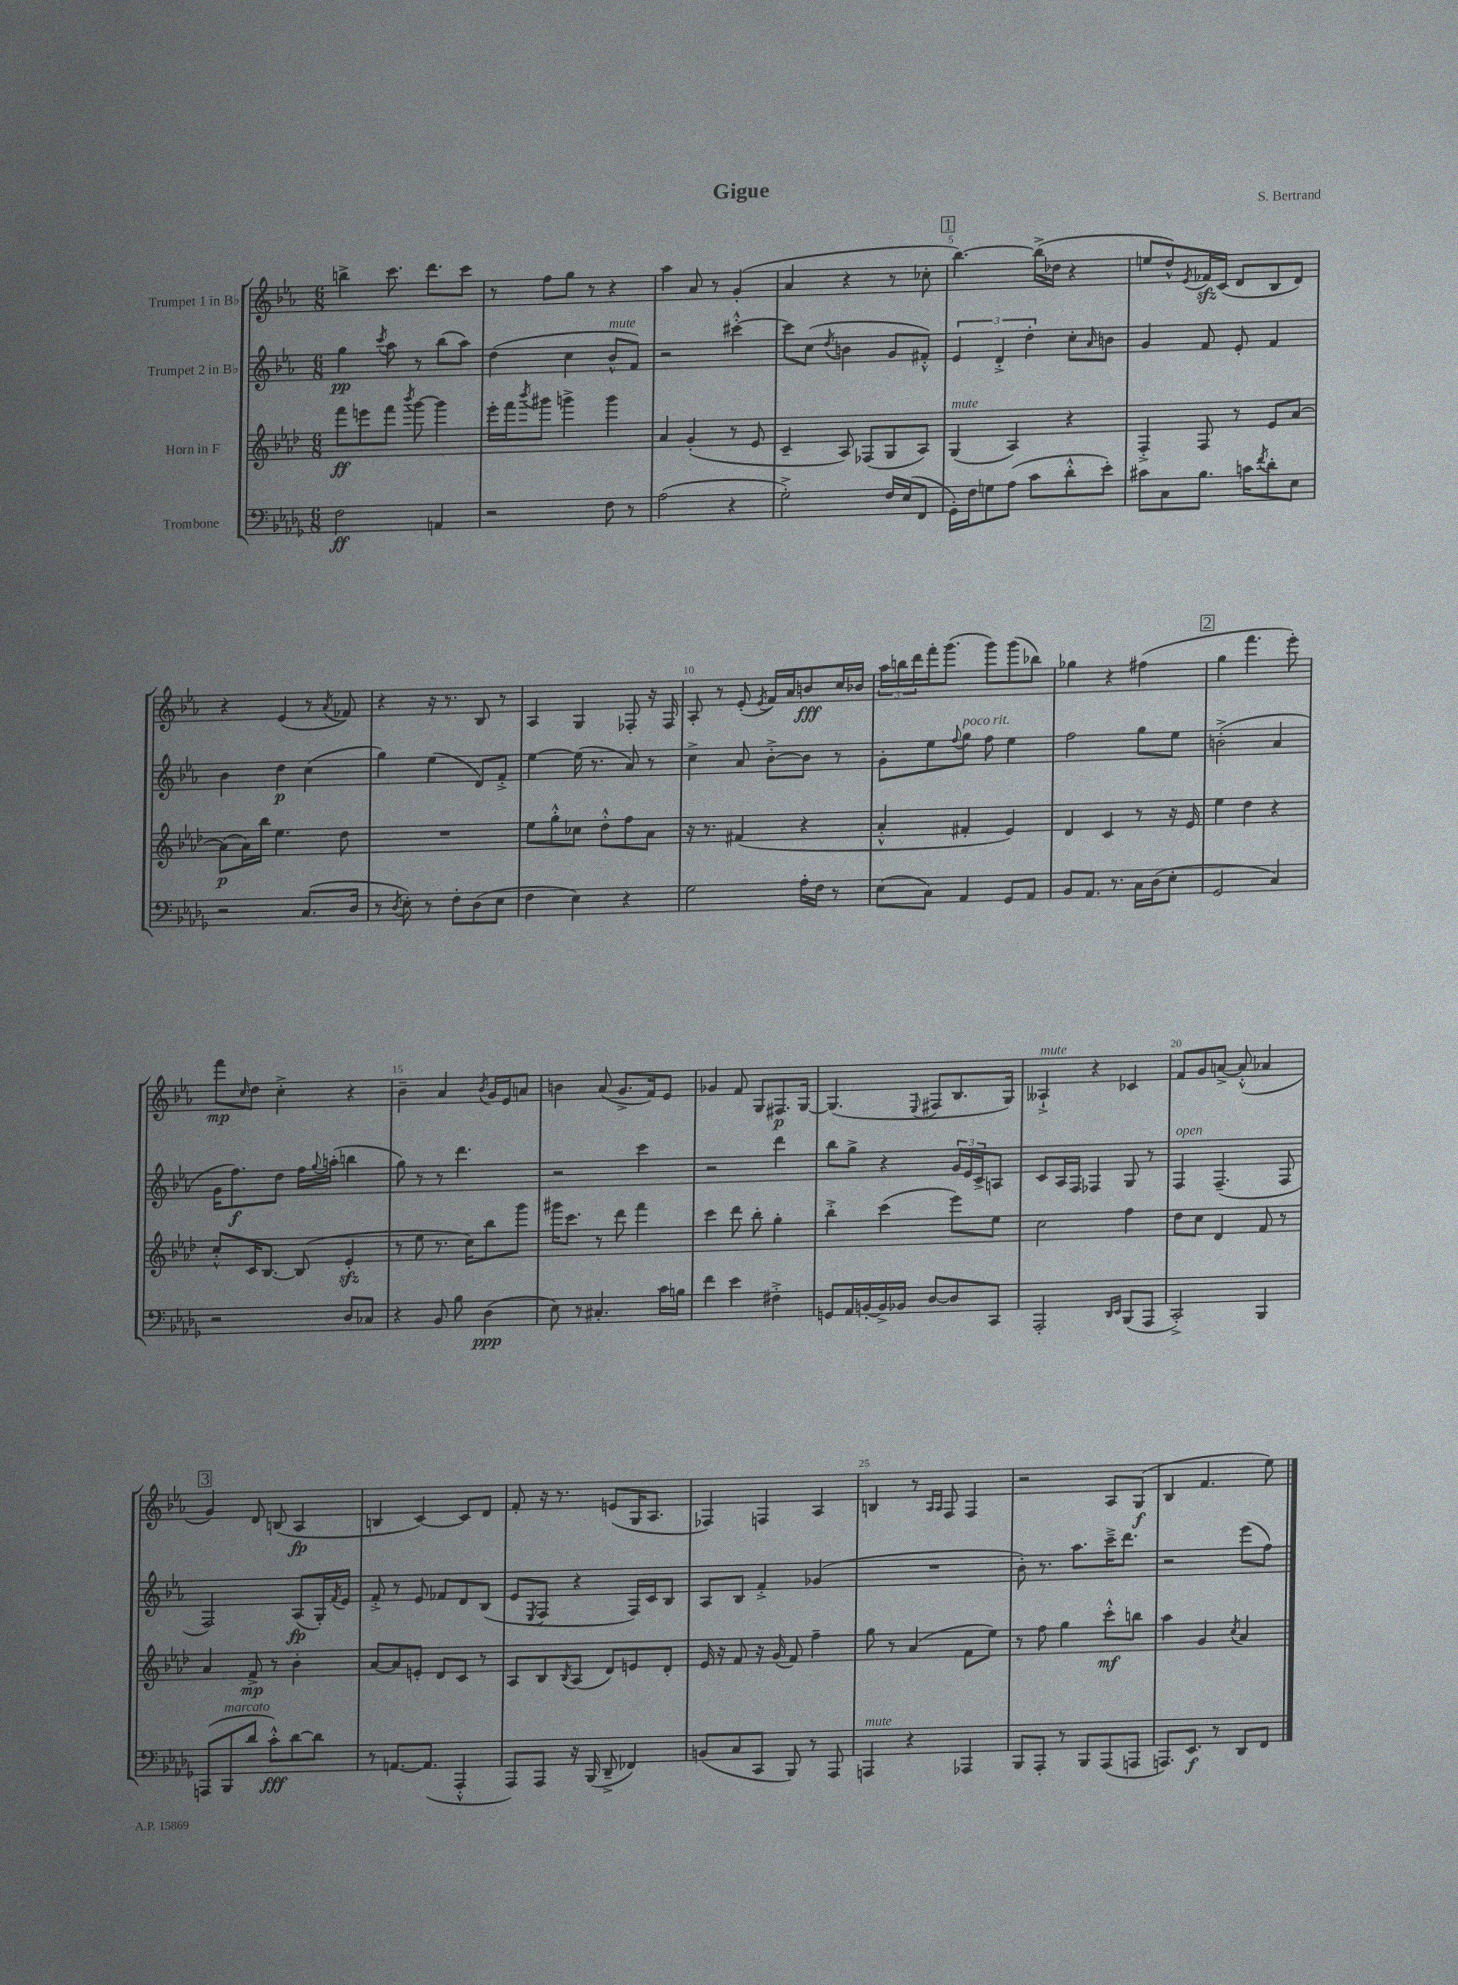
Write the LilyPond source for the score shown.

\header { title = "Gigue" composer = "S. Bertrand" }
<<
\new StaffGroup <<
\new Staff = "s0" \with { instrumentName = "Trumpet 1 in Bb" } {
    \clef treble \key ees \major \numericTimeSignature \time 6/8
    b''4-> c'''8. d'''8. c'''8 |
    r8 f''8 g''8 r8 r4 |
    aes''4 aes'8 r8 g'4-.( |
    aes'4 r4 r8 ces''8-. |
    \mark \markup { \box "1" } bes''4.~) bes''16->( des''16 r4 |
    e''8 d''8-^) \acciaccatura { ees'8 } fes'16\sfz c'16( d'8 bes8 d'8) |
    r4 ees'4( r8 \acciaccatura { aes'8 } fes'8) |
    r4 r16 r8. bes8 r8 |
    aes4 g4 fes8-. r16 fes16 |
    aes8-. r8 ees'8-.( \acciaccatura { ees'8 } f'16) aes'16 b'8\fff c''16 bes'16 |
    \tuplet 3/2 { aes''16 b''16 d'''16 } f'''16-. g'''8.( g'''8) g'''8( bes''8) |
    ges''4 r4 fis''4( |
    \mark \markup { \box "2" } g''4 f'''4. ees'''8-.) |
    f'''8\mp \grace { c''16 } d''8 c''4-.-> r4 |
    bes'4-- aes'4 \acciaccatura { bes'8 } g'16 ees'16 a'8 |
    b'4 aes'8( g'8.-> f'16) ees'8 |
    ges'4 f'8 g8 fis8.\p g16~ |
    g4.( \appoggiatura { ees8 } fis8 bes8. g16) |
    aeses4-!->^\markup { \italic "mute" } r4 ces'4 |
    f'8 g'8 a'8~-> a'8-.-^( aes'4 |
    \mark \markup { \box "3" } g'4) d'8 b8( aes4\fp |
    b4 c'4~) c'8 d'8 |
    f'8-. r16 r8. e'8( g16 aes8. |
    fes4) f4 aes4 |
    b4 r8 \grace { aes16 aes16 } f8 f4 |
    r2 aes8 g8\f( |
    bes4 f'4. ees''8) \bar "|." |
}
\new Staff = "s1" \with { instrumentName = "Trumpet 2 in Bb" } {
    \clef treble \key ees \major \numericTimeSignature \time 6/8
    g''4\pp \acciaccatura { c'''8 } aes''8 r8 bes''8( aes''8) |
    d''4( c''4 bes'8-^^\markup { \italic "mute" } f'8) |
    r2 cis'''4~-.-^ |
    cis'''8 c''8( \acciaccatura { d''8 } b'4 g'8 fis'8-.-^) |
    \mark \markup { \box "1" } \tuplet 3/2 { ees'4 d'4-.-> d''4-. } c''8-. \grace { aes'16 } b'8 |
    g'4 f'8 ees'8-. f'4 |
    bes'4 d''4\p c''4( |
    g''4) ees''4( d'8) f'8-.-> |
    ees''4~ ees''16( r8. aes'8) r8 |
    c''4-> aes'8 bes'8~-.-> bes'8 r8 |
    g'8-. ees''8 \appoggiatura { f''8 } g''8^\markup { \italic "poco rit." } f''8 ees''4 |
    f''2 g''8 ees''8 |
    \mark \markup { \box "2" } b'2-.->( aes'4 |
    g'16 f''8.\f) d''8 f''16 \appoggiatura { g''8 } a''16-.( b''4 |
    g''8) r8 r8 d'''4. |
    r2 c'''4 |
    r2 d'''4 |
    bes''8 g''8-> r4 \tuplet 3/2 { g'16 ees'16 c'16-> } a8 |
    c'8 aes16 f16 fes4 g8 r8 |
    f4^\markup { \italic "open" } f4.--( f8 |
    \mark \markup { \box "3" } f2) aes8\fp( g16-.) \acciaccatura { f'8 } ees'16 |
    f'8-.-> r8 ees'8 fes'8 d'8 bes8( |
    ees'8 \acciaccatura { ees8 } f8 r4 f16) c'16 bes8 |
    aes8 bes8 f'4-.-> ges'4( |
    R2. |
    bes'8-.) r8. aes''8. c'''16---> d'''8. |
    r2 ees'''8( f''8) \bar "|." |
}
\new Staff = "s2" \with { instrumentName = "Horn in F" } {
    \clef treble \key aes \major \numericTimeSignature \time 6/8
    f'''8\ff e'''8 f'''8 \acciaccatura { bes'''8 } g'''8~ g'''4 |
    ees'''16-. f'''16 \acciaccatura { bes'''8 } gis'''8 g'''4-> g'''4 |
    aes'4 g'4-.( r8 ees'8 |
    c'4-- aes8) fes8( g8 aes8) |
    \mark \markup { \box "1" } g4^\markup { \italic "mute" }( aes4) r4 |
    f4-.-> f8 r8 ees'8 aes'8~ |
    aes'8\p( aes'16) bes''16 ees''4. des''8 |
    R2. |
    ees''8 g''8-.-^ ces''8 des''8-.-^ f''8 aes'8 |
    r16 r8. fis'4( r4 |
    aes'4-.-^ fis'4-. ees'4) |
    des'4 c'4 r8 r16 ees'16 |
    \mark \markup { \box "2" } ees''4 des''4 r4 |
    c''8-.-^ c'16 bes8.~ bes8( ees'4-.\sfz |
    r8 ees''8 r8. c''16) bes''8 g'''8 |
    gis'''16 c'''8. r8 des'''8 f'''4 |
    c'''4 des'''8 bes''8-. g''4-. |
    bes''4-.-> c'''4( ees'''8) ees''8 |
    c''2 f''4 |
    des''8 c''8 des'4 f'8 r8 |
    \mark \markup { \box "3" } aes'4 f'8->\mp r8 bes'4-. |
    aes'8~ aes'8 e'8-. des'8 c'8 r8 |
    aes8 bes8 \acciaccatura { bes8 } aes8( des'8) e'8 des'8-. |
    ees'16 r16 f'8 r16 g'16( f'8) f''4-- |
    g''8 r8 aes'4( f'8 ees''8) |
    r8 f''8 g''4 c'''8-.-^\mf b''8 |
    aes''4 g'4 \acciaccatura { c''8 } aes'4 \bar "|." |
}
\new Staff = "s3" \with { instrumentName = "Trombone" } {
    \clef bass \key des \major \numericTimeSignature \time 6/8
    f2\ff a,4 |
    r2 f8 r8 |
    aes2( r4 |
    ges2-.->) f16 ees16( f,8 |
    \mark \markup { \box "1" } ges,16-.) f16 g8 aes8( c'8 des'8-.-^ ees'8-.) |
    cis'8 c8 bes8. c'16 \acciaccatura { f'8 } des'8-. ees8 |
    r2 c8.( des16 |
    r8 \acciaccatura { des8 } ees8-.) r8 f8-. des8( ees8 |
    f4 ees4) r4 |
    ges2 aes16-. f16 r8 |
    ees8( c8) aes,4 ges,8 aes,8 |
    bes,8 aes,8. r8. c16 des16( ees8-. |
    \mark \markup { \box "2" } ges,2 c4) |
    r2 des8 ces8 |
    r4 bes,8 bes8 des4\ppp( |
    ees8) r8 cis4.-. c'16 b16 |
    f'4 ees'4 fis4-.-> |
    g,8 aes,16 b,16~-. b,16-> bes,16 des8~ des8 c,8 |
    aes,,2-. \grace { des,16 ees,16 } bes,,8( aes,,8 |
    c,2-.->) bes,,4 |
    \mark \markup { \box "3" } a,,8( bes,,8^\markup { \italic "marcato" } des'8 c'8-.-^\fff) des'8~ des'8 |
    r8 a,8.~ a,8.( aes,,4-.-^ |
    aes,,8) aes,,8 r16 bes,,16( des,8---> fes,4) |
    b,8( c8 c,8 bes,,8) r8 aes,,8 |
    a,,4^\markup { \italic "mute" } r4 aes,,4 |
    bes,,8 aes,,8-. r8 bes,,8 aes,,8( a,,8 |
    a,,8.) ees,8.\f r8 des,8 f,8 \bar "|." |
}
>>
>>
\layout { \context { \Score \override BarNumber.break-visibility = ##(#f #t #t) barNumberVisibility = #(every-nth-bar-number-visible 5) } }
